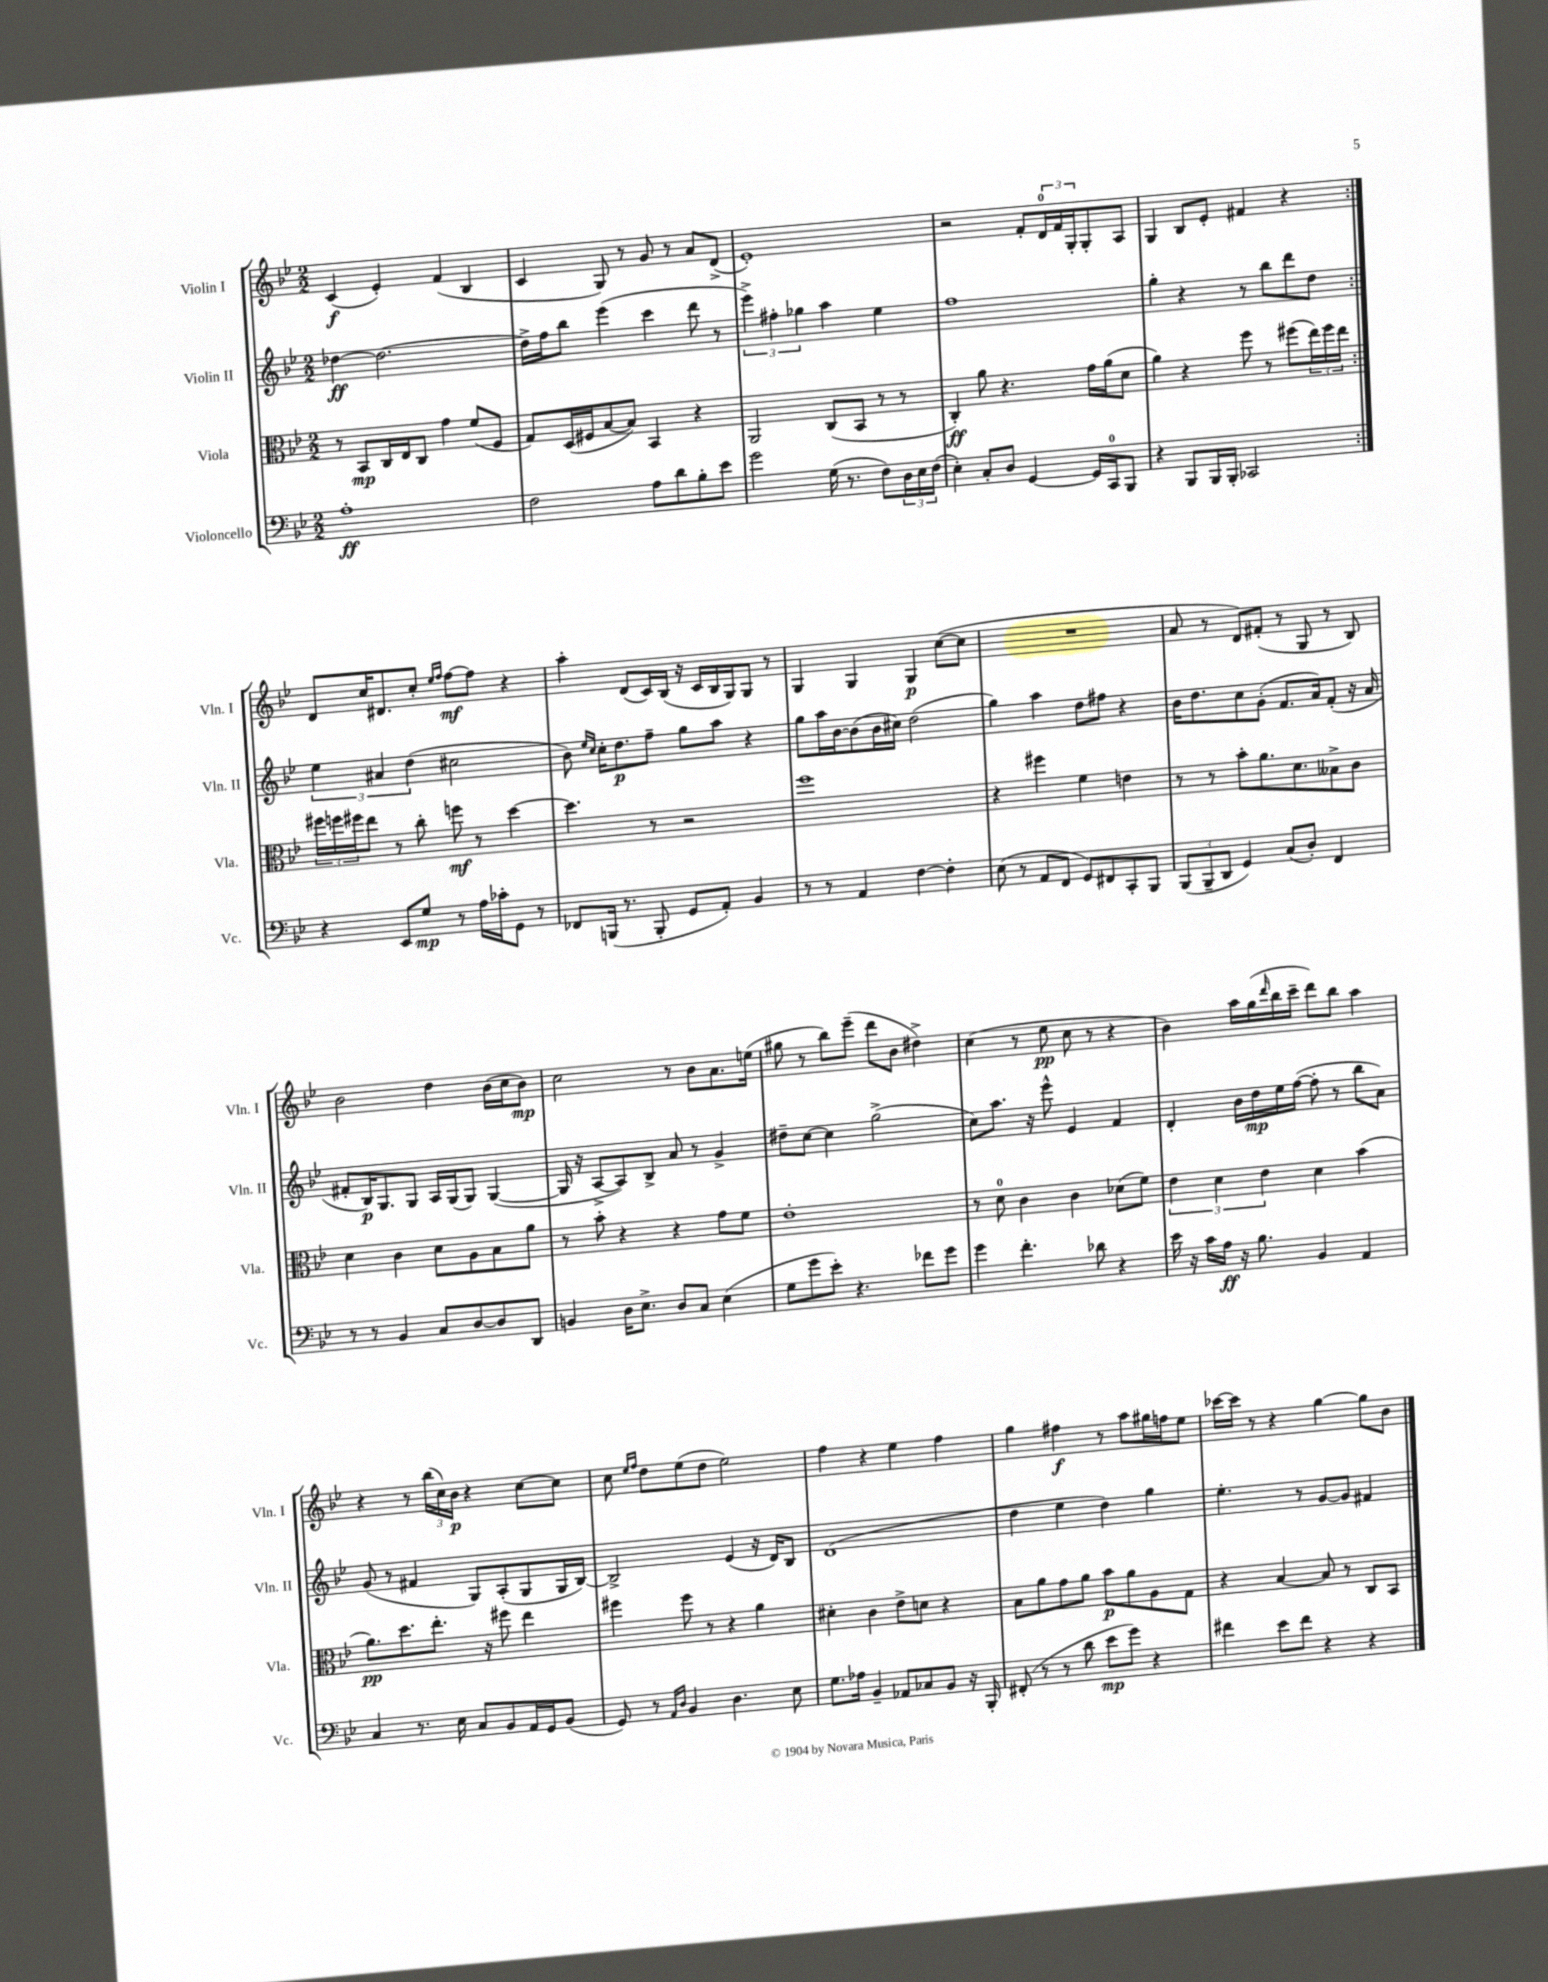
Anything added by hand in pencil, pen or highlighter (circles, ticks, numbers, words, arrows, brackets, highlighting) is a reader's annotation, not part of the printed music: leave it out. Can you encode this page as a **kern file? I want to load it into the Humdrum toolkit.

**kern	**kern	**kern	**kern
*staff4	*staff3	*staff2	*staff1
*clefF4	*clefC3	*clefG2	*clefG2
*k[b-e-]	*k[b-e-]	*k[b-e-]	*k[b-e-]
*M2/2	*M2/2	*M2/2	*M2/2
1A'	8r	[4dd-	(4c
.	8BB-	.	.
.	16C	2.dd-_	4e-')
.	16E-	.	.
.	8C	.	.
.	4g	.	(4f
.	(8f	.	4B-
.	8F	.	.
=	=	=	=
2F	8G)	16dd-^]	4c
.	.	16ff	.
.	(16D	8bb-	.
.	16F#	.	.
.	[8B-	(4eee-	8G)
.	8B-])	.	8r
8A	4BB-	4ccc	8g
8d	.	.	8r
8B-'	4r	8ddd	8a
8e-	.	8r	(8d^
=	=	=	=
2g	2AA	6eee-^)	1e-')
.	.	6ff#'	.
.	.	6gg-	.
(16G	(8C	4aa	.
8.r	.	.	.
.	8BB-	.	.
8F)	8r	4ee-	.
24D	8r	.	.
24E-	.	.	.
(24F	.	.	.
=	=	=	=
4E-')	4C')	1ff	2r
8C'	8a	.	.
8D	4.r	.	.
[4GG	.	.	8f'
.	.	.	24d
.	.	.	24f
.	.	.	24G'
16GG]	16g	.	8G'
16CC	(16a	.	.
8BBB-	8d	.	8A
=	=	=	=
4r	4a)	4gg'	4G
8BBB-	4r	4r	8B-
16BBB-	.	.	8e-'
16BBB-'	.	.	.
2CC-	8ff	8r	4f#
.	8r	8bb-	.
.	(8ff#	8ddd	4r
.	24ee-)	8dd	.
.	24ff#	.	.
.	24ee-	.	.
=:|!	=:|!	=:|!	=:|!
4r	24ff#	6ee-	8d
.	24ff	.	.
.	24ff#	.	.
.	8ee-	.	16cc
.	.	6a#	.
.	.	.	8.d#
8EE-	8r	.	.
.	.	(6dd	.
8G	8cc'	.	8cc'
.	.	.	16qqee-
.	.	.	16qqff
8r	8ff	2cc#	[8ff
16A	8r	.	8ff]
16c-'	.	.	.
8GG	[4dd	.	4r
8r	.	.	.
=	=	=	=
8FF-	4.dd]	8b-)	4aa'
.	.	16qqee-	.
.	.	16qqcc	.
(16BBB	.	16cc'	.
8.r	.	8.dd	.
.	.	.	(8d
8BBB'	8r	8ff~	16c)
.	.	.	(16B-
8GG	2r	8gg	16r
.	.	.	16c
8AA')	.	8aa	16B-
.	.	.	16G)
4BB-	.	4r	8G
.	.	.	8r
=	=	=	=
8r	1ff	8gg	4G
8r	.	16aa	.
.	.	[16b-	.
4AA	.	(8b-]	4G
.	.	16b-	.
.	.	16cc#)	.
[4F	.	(2dd	4G
4F']	.	.	([8cc
.	.	.	8cc]
=	=	=	=
(8E-	4r	4gg)	1r
8r	.	.	.
8AA	4ff#	4aa	.
8FF	.	.	.
8GG)	4f	8dd	.
8FF#	.	8ff#	.
8CC'	4e	4r	.
8BBB-	.	.	.
=	=	=	=
(12BBB-	8r	16b-	8a
.	.	8.dd	.
12BBB-~	.	.	.
.	8r	.	8r
12DD	.	.	.
4GG)	8b-'	8cc	8d)
.	8.a	(8g'	(8f#'
(8C	.	8.f	8r
.	8.d	.	.
8D')	.	.	8G
.	.	16a)	.
4FF	8B--^	(8f'	8r
.	8c	16r	8B-)
.	.	16a	.
=	=	=	=
8r	4d	8f#'	2b-
8r	.	16B-)	.
.	.	8.G	.
4BB-	4c	.	.
.	.	8G	.
8C	8d	16A	4dd
.	.	(16G	.
[8D	8A	8G)	.
8D]	8B-	([4G	(16b-
.	.	.	16cc
8DD	8a	.	8b-)
=	=	=	=
4BB	8r	16G]	2cc
.	.	16r	.
.	8b-'	[8A^	.
16D	4r	8A])	.
8.E-^	.	.	.
.	.	8B-^	.
8D	4r	8a	8r
8C	.	8r	8b-
(4E-	8g	4g^	8.a
.	8f	.	.
.	.	.	(16ee
=	=	=	=
8G	1e-'	8dd#~	8gg#
8g	.	[8cc	8r
8e-')	.	4cc]	8bb-)
4.r	.	.	(8eee-~
.	.	(2gg^	8ddd
.	.	.	8b-
8f-	.	.	4dd#^)
8g	.	.	.
=	=	=	=
4g	8r	8cc)	(4cc
.	8d	8.aa	.
4.f'	4c	.	8r
.	.	16r	.
.	.	8eee-^^	8ee-
.	4c	4e-	8cc
8d-	.	.	8r
4r	(8d-	4f	4r
.	8f)	.	.
=	=	=	=
16e-	6e-	4d'	4b-)
16r	.	.	.
16c	.	.	.
.	6d	.	.
16A	.	.	.
16r	.	16b-	16aa
8.B-	.	16dd	(16gg
.	6e-	.	.
.	.	.	16qqddd
.	.	16ee-	16bb-
.	.	([16ff	16ccc~
4BB-	4d	8ff']	8ddd)
.	.	8r	8bb-
4AA	(4b-	8bb-	4aa
.	.	8a)	.
=	=	=	=
4C	8.a)	(8g	4r
.	.	8r	.
.	8.dd	.	.
8.r	.	4f#	8r
.	8.ee-'	.	(24bb-
.	.	.	24cc)
16E-	.	.	.
.	.	.	24b-
8C	.	8G)	4r
.	16r	.	.
8BB-	8ff#	(8A'	.
16AA	4ee-	8G	[8cc
16GG	.	.	.
(8BB-	.	16G	8cc]
.	.	[16B-)	.
=	=	=	=
8GG)	4ff#	2B-^]	8cc
.	.	.	16qqee-
.	.	.	16qqff
8r	.	.	8dd
16qqAA	.	.	.
16qqD	.	.	.
4BB-	8ff#	.	(8ee-
.	8r	.	8dd
4.D	4r	(4e-	2ee-)
.	4a	16r	.
.	.	16d)	.
8E-	.	8B-	.
=	=	=	=
8.G	4d#'	(1d	4ff
16A-	.	.	.
4BB-~	4c	.	4r
8AA-	8e-^	.	4ee-
8C-	8d	.	.
8BB-	4r	.	4ff
16r	.	.	.
16BBB-'	.	.	.
=	=	=	=
(8FF#'	8B-	4dd	4gg
8r	8a	.	.
8r	8g	4ee-	4ff#
8d	8a	.	.
8e-	8b-	4dd)	8r
8g)	8a	.	8aa
4r	8A	4gg	16gg#
.	.	.	16ff
.	8G	.	8ee-
=	=	=	=
4f#	4r	4.ee-'	[16ccc-
.	.	.	16ccc-]
.	.	.	8r
8e-	[4B-	.	4r
8f#	.	8r	.
4r	8B-]	[8g	[4gg
.	8r	8g]	.
4r	8C	4f#	8gg]
.	8BB-	.	8b-
==	==	==	==
*-	*-	*-	*-
